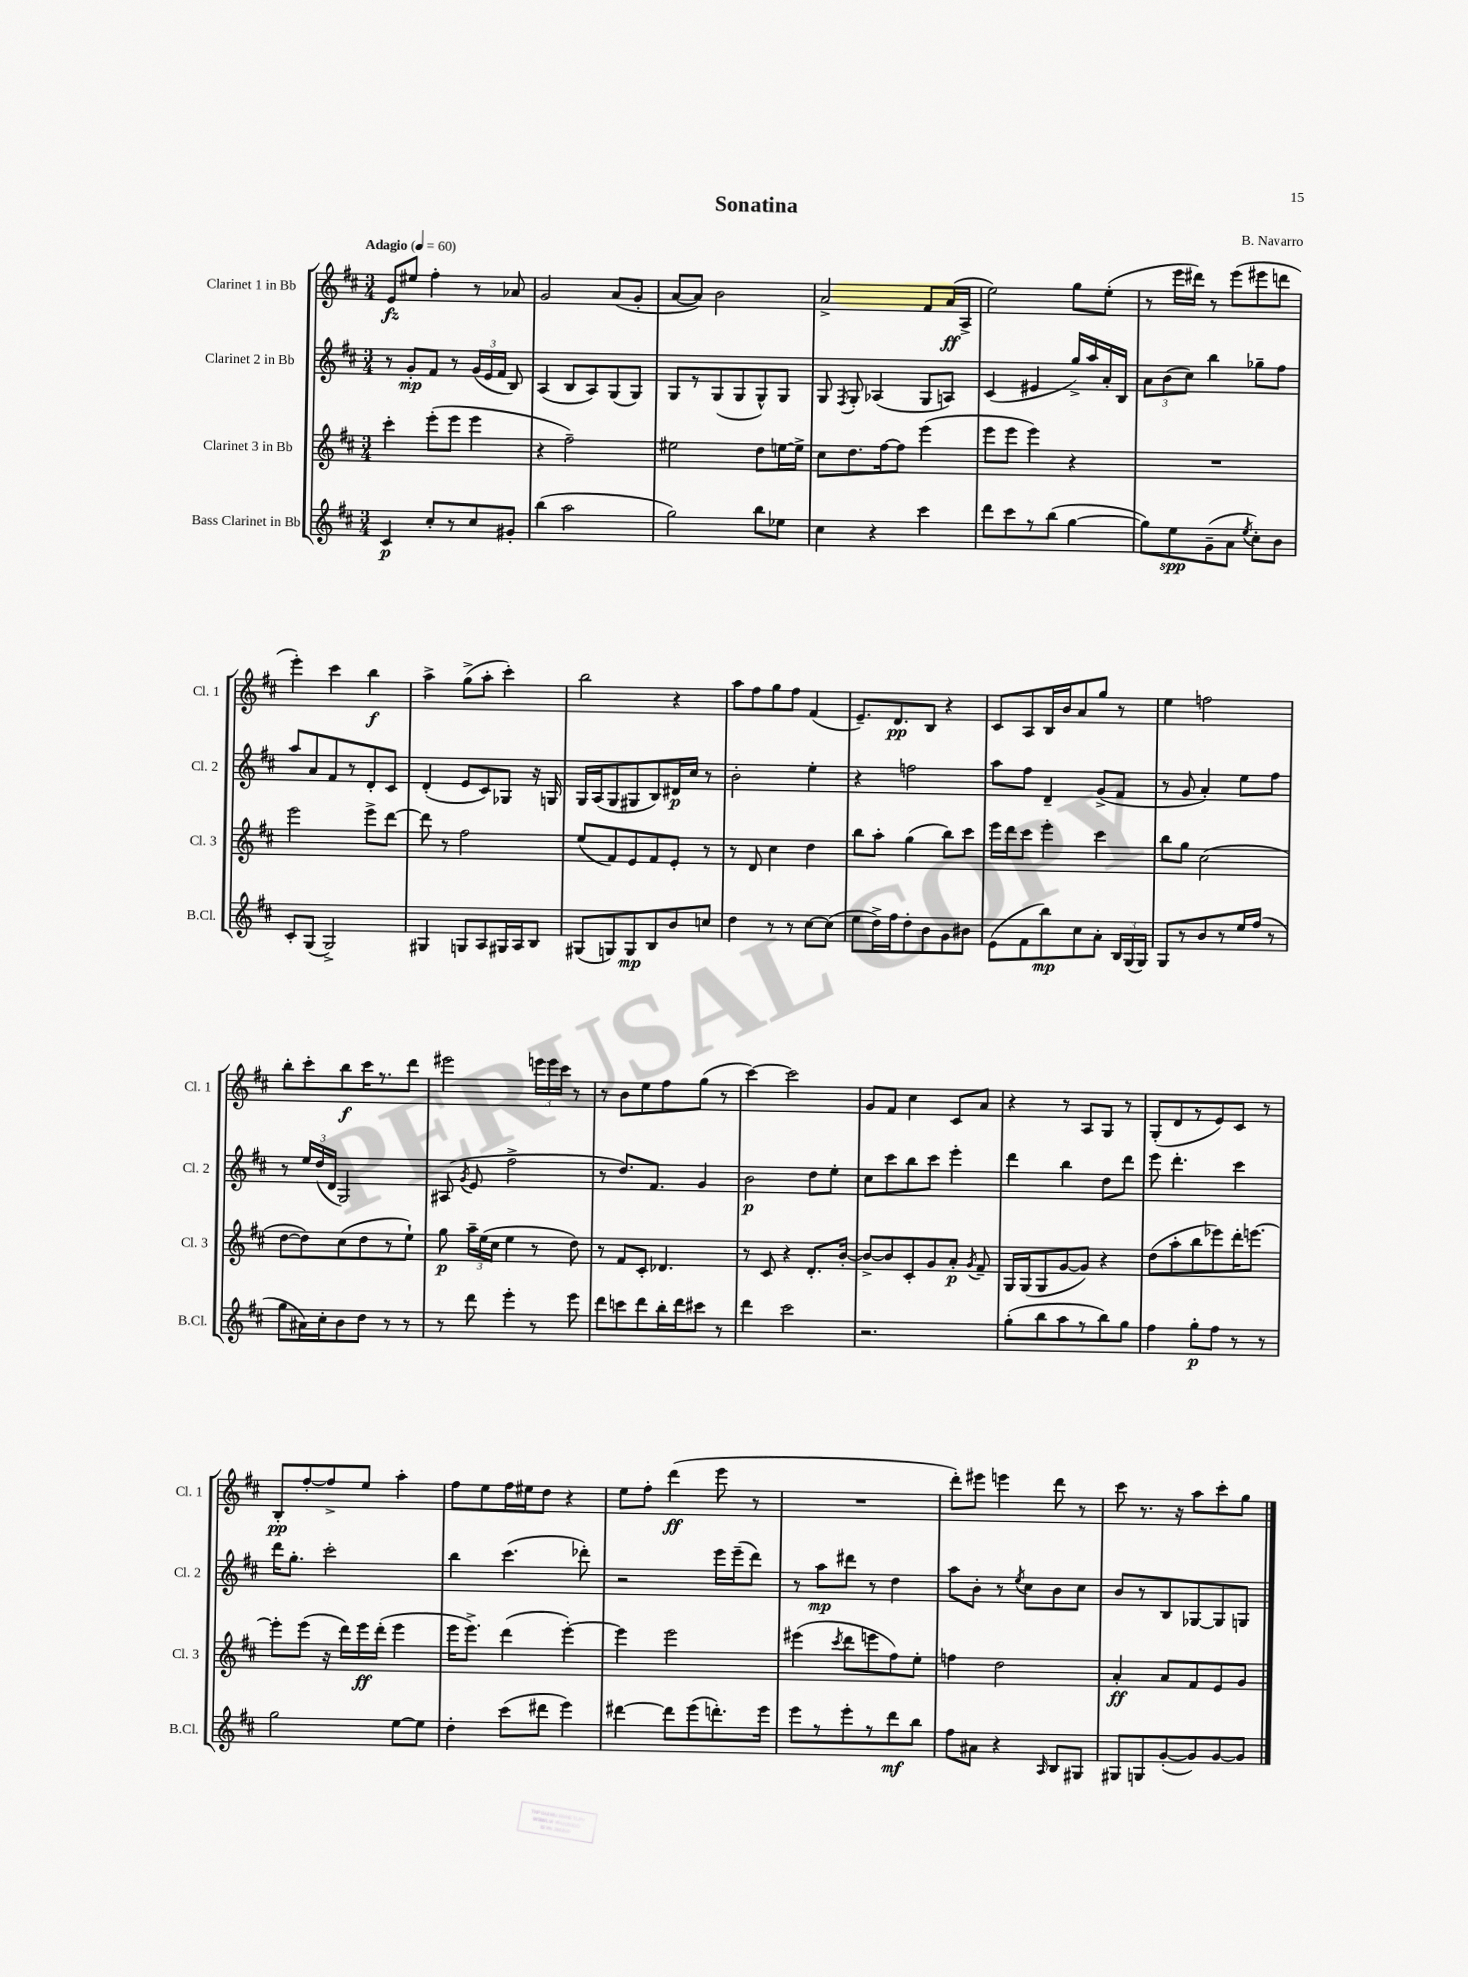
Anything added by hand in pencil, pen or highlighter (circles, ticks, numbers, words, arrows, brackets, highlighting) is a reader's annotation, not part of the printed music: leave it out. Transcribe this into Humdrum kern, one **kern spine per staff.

**kern	**kern	**kern	**kern
*staff4	*staff3	*staff2	*staff1
*clefG2	*clefG2	*clefG2	*clefG2
*k[f#c#]	*k[f#c#]	*k[f#c#]	*k[f#c#]
*M3/4	*M3/4	*M3/4	*M3/4
*MM60	*MM60	*MM60	*MM60
4c#/	4ccc#'\	8r	8e/L
.	.	8g'/L	8ee#/J
8cc#'/L	(8eee'\L	8f#/J	4ff#'\
8r	8eee\J	8r	.
8cc#/	4eee\	(24g/LL	8r
.	.	24e/	.
.	.	24f#/JJ	.
8g#'/J	.	8B/)	8a-/
=	=	=	=
(4bb\	4r	(4A/	2g/
2aa\	2ff#~\)	8B/L	.
.	.	8A/)	.
.	.	(8G/	(8a/L
.	.	8G/J)	8g'/J
=	=	=	=
2gg\)	2ee#\	8G/L	[8a/L
.	.	8r	8a/]J)
.	.	(8G/	2b\
.	.	8G/	.
8bb\L	8dd\L	8G^^/)	.
8ee-\J	[16ee\L	8G/J	.
.	16ee^\]JJ	.	.
=	=	=	=
4cc#\	8cc#\L	8G/	2a^/
.	.	8qF#/	.
.	8.dd\	8G'/	.
4r	.	(4A-/	.
.	[16ff#\k	.	.
.	8ff#\]J	.	.
4ccc#\	(4eee\	8G/L	8f#/L
.	.	8A/J)	(16a/L
.	.	.	16A^/JJ
=	=	=	=
8ddd\L	8eee\L	(4c#/	2ee\)
8ccc#\	8eee\J	.	.
8r	4eee\)	4e#/	.
(8bb\J	.	.	.
[4gg\	4r	16gg^/LL)	8gg\L
.	.	16aa/	.
.	.	16a'/	(8ee'\J
.	.	16B/JJ	.
=	=	=	=
8gg\]L)	2.r	12a\L	8r
.	.	(12b\	.
8ee\	.	.	16eee\LL
.	.	12cc#\J)	.
.	.	.	16ddd#\JJ)
(8g~\	.	4bb\	8r
8a\J	.	.	(8eee\L
8qee/	.	.	.
8cc#'\L)	.	8gg-~\L	8eee#\
8b\J	.	8ff#\J	8ddd\J
=	=	=	=
8c#'/L	2eee\	8aa/L	4eee'\)
(8G/J	.	8a/	.
2G^/)	.	8f#/	4ccc#\
.	.	8r	.
.	8eee^\L	8d'/	4bb\
.	[8ddd\J	8c#/J	.
=	=	=	=
4G#/	8ddd\]	(4d'/	4aa^\
.	8r	.	.
8G/L	2ff#\	8e/L	(8gg^\L
8A/	.	8c#/)	8aa'\J
16G#/L	.	8G-/J	4ccc#'\)
16A/J	.	.	.
8B/J	.	16r	.
.	.	16G/	.
=	=	=	=
(8G#/L	(8ee/L	16G/LL	2bb\
.	.	(16A/J	.
8G/)	8f#/)	8G/	.
8G/	8e/	8G#/	.
8B/	8f#/	8B/)	.
8b/	8e'/J	16d#/L	4r
.	.	16cc#/JJ	.
8cc/J	8r	8r	.
=	=	=	=
4dd\	8r	2b'\	8aa\L
.	8d/	.	8ff#\
8r	4cc#\	.	8gg\
8r	.	.	8ff#\J
[8cc#\L	4dd\	4ee'\	(4f#/
(8cc#\]J	.	.	.
=	=	=	=
8ee\L	8bb\L	4r	8.e~/L)
16dd^\L)	8aa'\J	.	.
16ff#\J	.	.	8.d/
8dd'\	(4gg\	2ff\	.
8b\	.	.	8B/J
8g\	8bb\L)	.	4r
8b#\J	8ccc#\J	.	.
=	=	=	=
(8e\L	16eee\LL	8aa\L	8c#/L
.	16ddd\J	.	.
8f#\	8ccc#\J	8ff#\J	8A/
8bb\)	4eee'\	4d~/	16B/L
.	.	.	16b/J
8cc#\	.	.	8a/
8a'\J	4ccc#\	(8g^/L	8gg/J
24B/LL	.	8f#/J	8r
(24G/	.	.	.
24G/JJ)	.	.	.
=	=	=	=
8G/L	8bb\L	8r	4ee\
8r	8gg\J	8g/	.
8b/	(2cc#\	4a'/)	2ff\
8r	.	.	.
16ee/L	.	8ee\L	.
(16ff#/JJ	.	.	.
8r	.	8ff#\J	.
=	=	=	=
8gg\L	[8dd\L	8r	8bb'\L
16a#\L)	8dd\])	24ee/LL	8ccc#'\
.	.	(24dd/	.
16cc#'\J	.	.	.
.	.	24d/JJ	.
8b\	(8cc#\	2G/)	8bb\
8dd\J	8dd\	.	16ccc#\K
.	.	.	8.r
8r	8r	.	.
8r	8ee`\J)	.	8ddd\J
=	=	=	=
8r	8gg\	(8A#/	2eee#\
.	.	8qg/	.
8ddd\	24aa~\LL	8e/	.
.	(24ee\	.	.
.	24cc#\JJ	.	.
4eee'\	4ee\	2ff#^\	.
8r	8r	.	24eee\LL
.	.	.	24eee\
.	.	.	24ccc#\JJ
8eee\	8dd\)	.	8r
=	=	=	=
8ddd\L	8r	8r	8r
8ccc\	8f#/L	8.dd/L)	8b\L
8ddd\	8c#'/J	.	8ee\
.	.	8.f#/J	.
16bb'\L	4.d-/	.	8ff#\
16ddd\J	.	.	.
8ccc#\J	.	4g/	(8gg\J
8r	.	.	8r
=	=	=	=
4ddd\	8r	2b\	[4ccc#\)
.	8c#/	.	.
2ccc#\	4r	.	2ccc#\]
.	8.d'/L	8dd\L	.
.	.	8ee'\J	.
.	[16b'/Jk	.	.
=	=	=	=
2.r	8b^/_L	8cc#\L	8g/L
.	8b/]	8ccc#\	8f#/J
.	8c#'/	8bb\	4cc#\
.	8g/	8ccc#\J	.
.	8a'/J	4eee'\	8c#/L
.	8qg/	.	.
.	8f#~/	.	8a/J
=	=	=	=
(8gg'\L	16G/LL	4ddd\	4r
.	(16G/J	.	.
8bb\	8G/	.	.
8aa\	[8g/	4bb\	8r
8r	8g/]J)	.	8A/L
8bb\)	4r	8dd\L	8G/J
8gg\J	.	8ddd\J	8r
=	=	=	=
4ff#\	(8dd\L	8eee\	(8G'/L
.	8aa'\	4.ddd'\	8d/
8gg'\L	8bb\	.	8r
8ff#\J	8eee-\)	.	8e/)
8r	16ddd'\K	4ccc#\	8c#/J
.	[8.eee\J	.	.
8r	.	.	8r
=	=	=	=
2gg\	8eee'\]L	16ddd\LK	8B'/L
.	.	8.gg'\J	.
.	(8eee\J	.	[8ff#'/
.	16r	2ccc#'\	8ff#^/]
.	16ddd\LL)	.	.
.	16eee\	.	8ee/J
.	(16ddd'\JJ	.	.
[8ee\L	4eee\	.	4aa'\
8ee\]J	.	.	.
=	=	=	=
4dd'\	16eee\LK	4bb\	8ff#\L
.	8.eee^\J)	.	.
.	.	.	8ee\
(8ccc#\L	(4ddd\	(4.ccc#\	16ff#\L
.	.	.	16ee#\J
8ddd#\J	.	.	8dd\J
4eee\)	[4eee'\)	.	4r
.	.	8ddd-'\)	.
=	=	=	=
[4ddd#\	4eee\]	2r	8ee\L
.	.	.	8ff#'\J
8ddd#\]L	2eee\	.	(4ddd\
(8eee\	.	.	.
8.ddd'\)	.	16eee\LL	8eee\
.	.	(16eee~\J	.
.	.	8ddd\J)	8r
16eee\Jk	.	.	.
=	=	=	=
8eee\L	(4eee#\	8r	2.r
8r	.	8aa\L	.
.	8qccc#/	.	.
8eee'\	8ddd\L	8ddd#\J	.
8r	8eee\	8r	.
8ddd\	8ff#\)	4dd\	.
8bb\J	8ee'\J	.	.
=	=	=	=
8ff#\L	4ff\	8aa\L	8ddd'\L)
8a#\J	.	8b'\J	8eee#\J
4r	2dd\	8r	4eee\
.	.	8qee/	.
.	.	8cc#\L	.
16qqA/	.	.	.
8B/L	.	8b\	8ddd\
8G#/J	.	8cc#\J	8r
=	=	=	=
8G#/L	4a'/	8b/L	8ccc#\
8G/	.	8r	8.r
([8g'/	8a/L	8B/	.
.	.	.	16r
8g/])	8f#/	[8G-/	8aa\L
[8g/	8e/	8G-/]	8ccc#'\
8g/]J	8g/J	8G/J	8gg\J
==	==	==	==
*-	*-	*-	*-
